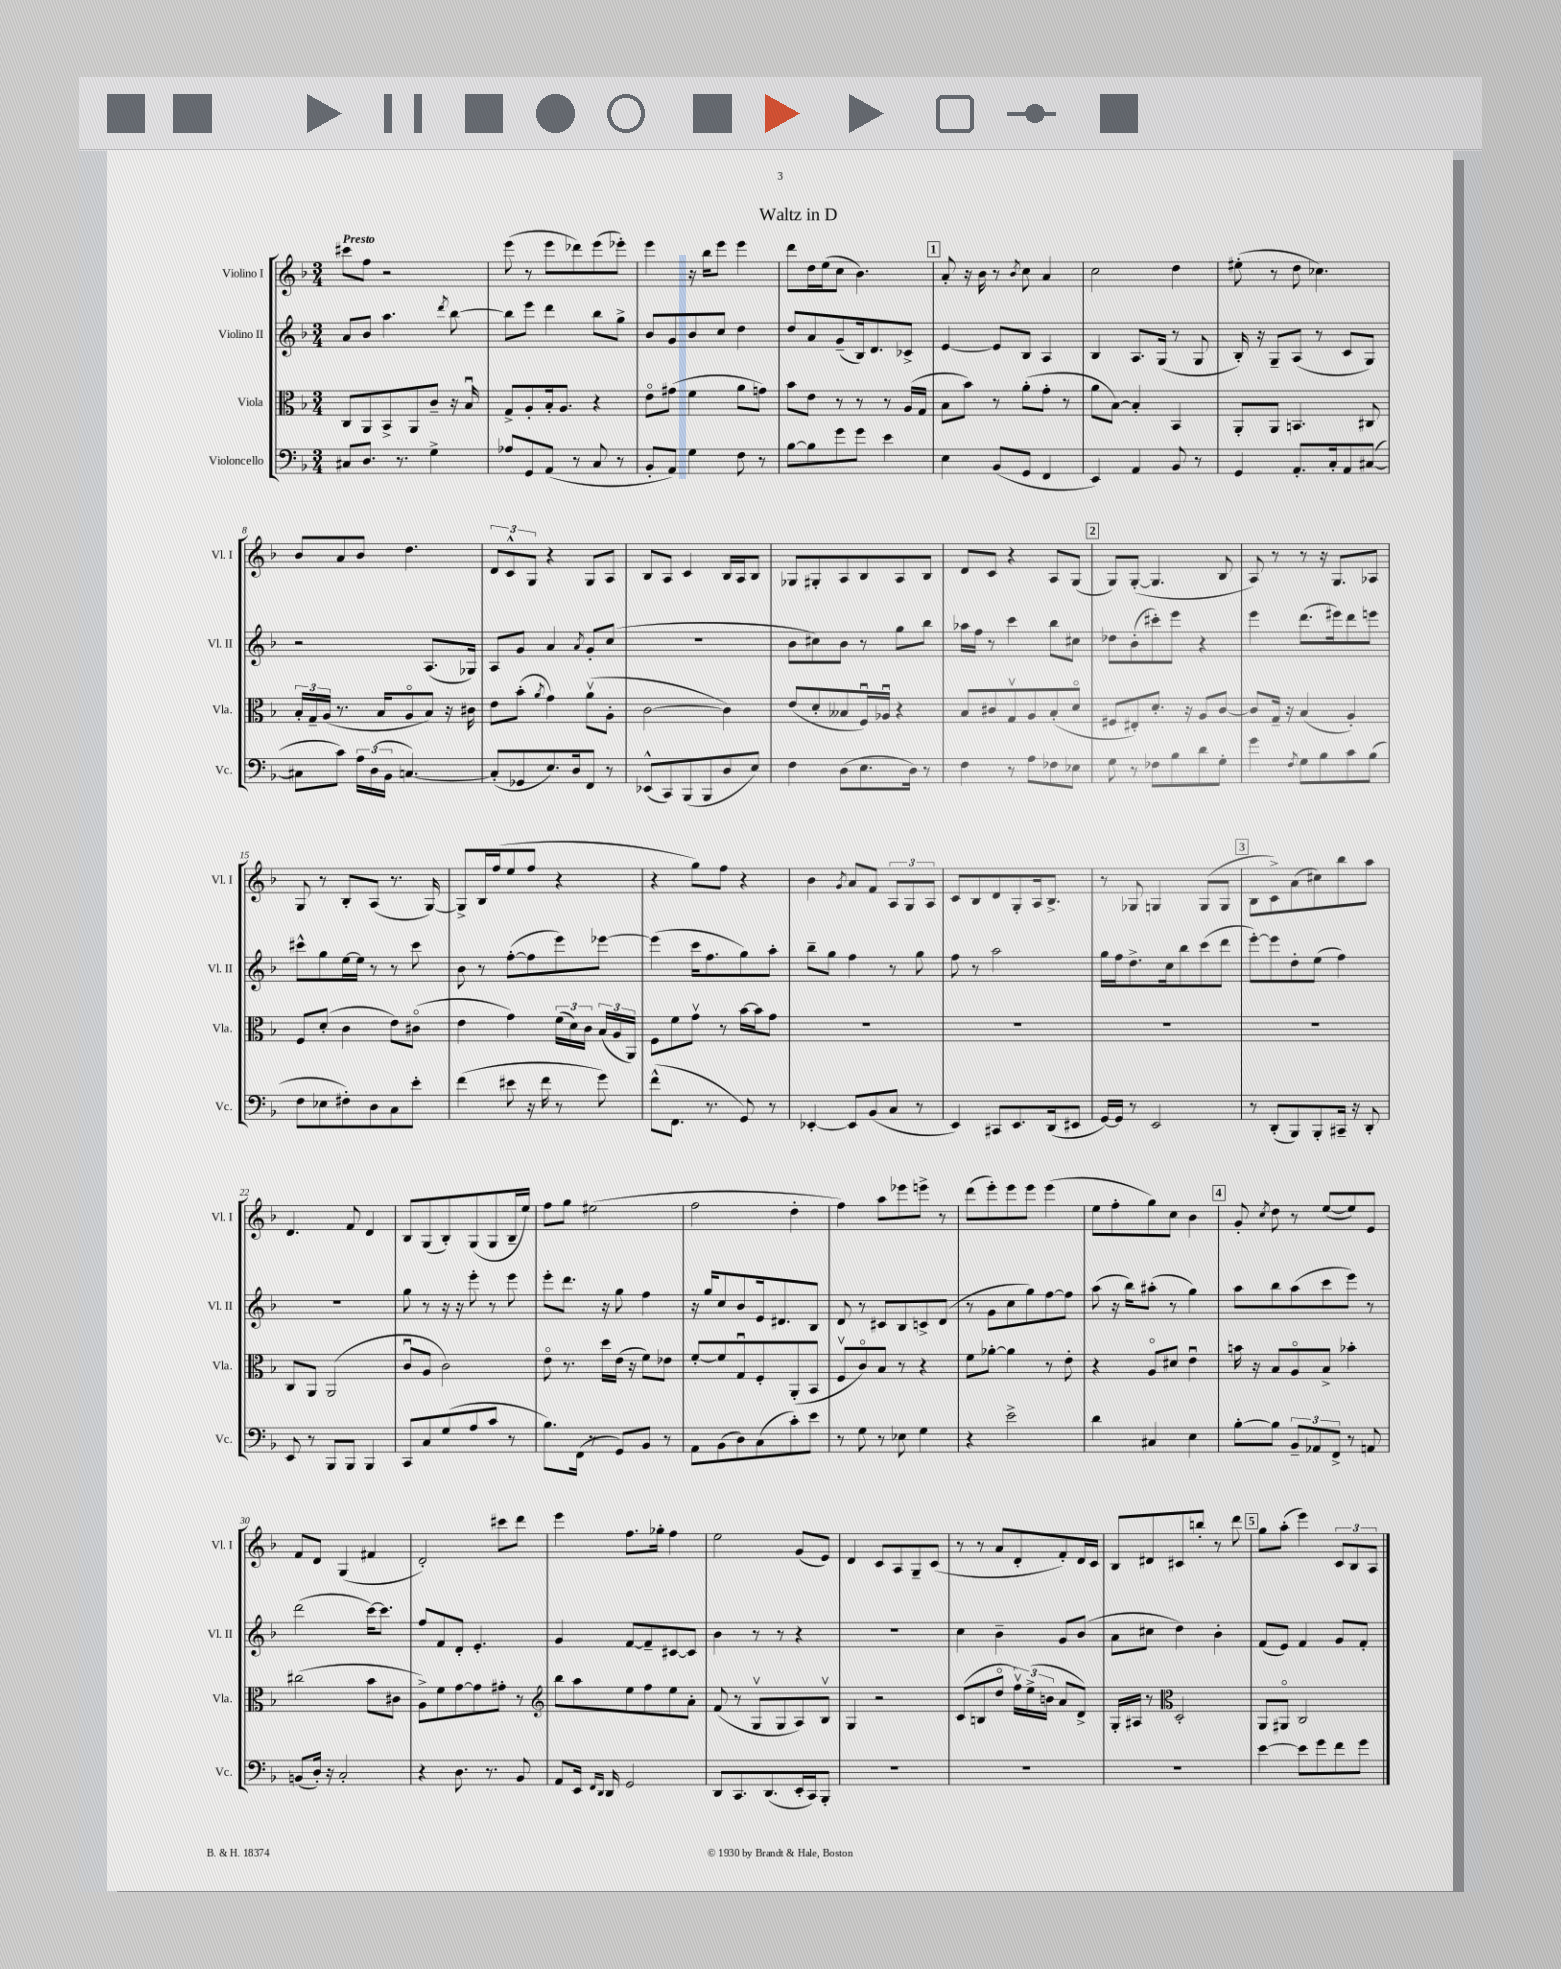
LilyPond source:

\header { title = "Waltz in D" }
<<
\new StaffGroup <<
\new Staff = "s0" \with { instrumentName = "Violino I" shortInstrumentName = "Vl. I" } {
    \clef treble \key f \major \numericTimeSignature \time 3/4 \tempo "Presto"
    \autoBeamOff cis'''8[ f''8] r2 |
    e'''8( r8 e'''8[ des'''8) e'''8( ees'''8]-.) |
    e'''4 r16 bes''16[ e'''8] e'''4 |
    d'''8[ d''16 e''16( c''8] bes'4.) |
    \mark \markup { \box "1" } a'8-. r16 bes'16 r8 \acciaccatura { bes'8 } c''8 a'4 |
    c''2 d''4 |
    eis''8-.( r8 d''8 ces''4.) |
    bes'8[ a'8 bes'8] d''4. |
    \tuplet 3/2 { d'8[ c'8-^ g8] } r4 g8[ a8] |
    bes8[ a8] c'4 bes16[ a16 bes8] |
    ges8[ gis8-. a8 bes8 a8 bes8] |
    d'8[ c'8] r4 a8[ g8]( |
    \mark \markup { \box "2" } g8[) g8]~-.( g4. bes8 |
    a8) r8 r8 r16 g8.[ aes8] |
    g8 r8 bes8[-. a8]( r8. g16~) |
    g8[-> bes16 f''16( e''8 f''8] r4 |
    r4 g''8[) f''8] r4 |
    bes'4 \acciaccatura { g'8 } a'8[ f'8] \tuplet 3/2 { a8[ g8 a8] } |
    c'8[ bes8 d'8 g8-. a16 bes8.]-> |
    r8 ges8 g4 g8[( g8] |
    \mark \markup { \box "3" } bes8[ c'8->) a'8( cis''8) bes''8 a''8] |
    d'4. f'8 d'4 |
    bes8[ g8( bes8-.) g8( g8 bes16-- e''16]) |
    f''8[ g''8] eis''2( |
    f''2 d''4-. |
    f''4) a''8[ ees'''8 e'''8]-> r8 |
    d'''8[( e'''8-.) e'''8 e'''8] e'''4( |
    e''8[ f''8-. g''8) c''8] bes'4 |
    \mark \markup { \box "4" } g'8-. \acciaccatura { c''8 } d''8 r8 e''8[~( e''8) e'8] |
    f'8[ d'8] g4( fis'4 |
    d'2-.) cis'''8[ d'''8] |
    e'''4 f''8.[ ges''16]-. f''4 |
    e''2 g'8[( e'8]) |
    d'4 c'8[ a8 g8-- c'8]( |
    r8 r8 a'8[ d'8-. f'8-.) d'16 c'16] |
    bes8[ dis'8 cis'8 b''8]-. r8 d'''8 |
    \mark \markup { \box "5" } g''8[ a''8]-.( e'''4) \tuplet 3/2 { c'8[ bes8 a8] } \bar "|." |
}
\new Staff = "s1" \with { instrumentName = "Violino II" shortInstrumentName = "Vl. II" } {
    \clef treble \key f \major \numericTimeSignature \time 3/4
    \autoBeamOff a'8[ bes'8] a''4. \acciaccatura { d'''8 } bes''8~ |
    bes''8[ e'''8] d'''4 bes''8[ g''8]-> |
    bes'8[ g'8 bes'8 c''8] d''4 |
    d''8[ a'8 g'8--( bes16) d'8. ces'8]-> |
    \mark \markup { \box "1" } e'4~ e'8[ bes8] a4 |
    bes4 a8.[ g16]( r8 g8 |
    bes16-.) r16 g8[-- a8]( r8 c'8[ g8]) |
    r2 a8.[( ges16]) |
    a8[ g'8] a'4 \acciaccatura { a'8 } g'8[-. c''8]( |
    R2. |
    bes'8[ cis''8) bes'8] r8 g''8[ bes''8] |
    aes''16[ f''16] r8 c'''4 bes''8[ cis''8] |
    \mark \markup { \box "2" } des''8[ bes'8-.( cis'''8-.) e'''8] r4 |
    e'''4 d'''8.[( eis'''16) d'''8 e'''8] |
    cis'''8[-^ g''8 e''16~ e''16] r8 r8 cis'''8 |
    bes'8 r8 f''8[~-.( f''8 e'''8) ees'''8]~ |
    ees'''4( c'''16[ f''8. g''8) a''8]-. |
    bes''8[-- g''8] f''4 r8 g''8 |
    f''8 r8 a''2 |
    g''16[ f''16 d''8.-> c''16 bes''8 c'''8( d'''8] |
    \mark \markup { \box "3" } e'''8[~-.) e'''8 d''8-. e''8]( f''4) |
    R2. |
    g''8 r8 r16 r16 e'''8-. r8 e'''8 |
    e'''8[-. d'''8.] r16 g''8 f''4 |
    r16 g''16[ c''8 bes'8 e'16 dis'8. bes8] |
    d'8 r8 cis'8[ bes8 c'8-> d'8]( |
    r8 g'8[ c''8 g''8) f''8~ f''8] |
    a''8( r16 bes''16[) ais''8]-.( r8 g''4) |
    \mark \markup { \box "4" } a''8[ bes''8 a''8( c'''8 e'''8]) r8 |
    d'''2( c'''16[~) c'''8.] |
    f''8[ f'8 d'8]-. e'4.-. |
    g'4 f'8[~ f'8-- cis'8~ cis'8] |
    bes'4 r8 r8 r4 |
    R2. |
    c''4 bes'4-- g'8[ bes'8]( |
    a'8[ cis''8] d''4) bes'4-. |
    \mark \markup { \box "5" } f'8[( e'8]) f'4 g'8[ f'8]-. \bar "|." |
}
\new Staff = "s2" \with { instrumentName = "Viola" shortInstrumentName = "Vla." } {
    \clef alto \key f \major \numericTimeSignature \time 3/4
    \autoBeamOff c8[ a,8 bes,8-> a,8 c'8]-- r16 bes16\downbow |
    g8[-> a8-. bes16-. a8.] r4 |
    e'8[\flageolet gis'8]( f'4 a'8[ g'8]) |
    bes'8[ e'8] r8 r8 r8 a16[( g16] |
    \mark \markup { \box "1" } bes8[ bes'8]) r8 a'8[-.( g'8]-. r8 |
    a'8[ bes8]~) bes4-. bes,4 |
    a,8[-. a,8] b,4. cis8 |
    \tuplet 3/2 { bes16[-. g16-- a16]( } r8. bes16[ a8\flageolet bes8]) r16 cis'16 |
    e'8[ bes'8]-.( \acciaccatura { a'8 } g'4) a'8[\upbow( a8]-. |
    c'2~ c'4) |
    e'8[( d'8-. beses8 f16\downbow) aes16]\downbow r4 |
    bes8[ cis'8 g8\upbow a8 bes8-.( d'8]\flageolet |
    \mark \markup { \box "2" } fis8[ eis8-.) d'8.]-. r16 a8[ c'8]~ |
    c'8[ g16]-- r16 bes4( a4-.) |
    f8[ d'8]-.( c'4 e'8[) cis'8]\flageolet( |
    e'4 g'4) \tuplet 3/2 { f'16[( d'16) c'16] } \tuplet 3/2 { bes16[( a16 a,16]) } |
    f8[ f'8 g'8]\upbow r8 bes'16[~ bes'16 g'8] |
    R2. |
    R2. |
    R2. |
    \mark \markup { \box "3" } R2. |
    c8[ a,8] a,2( |
    c'8[\downbow a8] c'2) |
    e'8\flageolet r8. d''16[ e'16]( r16 f'8[) ees'8] |
    f'8[~-. f'8 g8\downbow f8-. a,8-.( bes,8] |
    f8[\upbow c'8\flageolet) bes8] r8 r4 |
    f'8[ aes'8]~-. aes'4 r8 e'8-. |
    r4 a8[\flageolet dis'8] e'4\downbow |
    \mark \markup { \box "4" } b'16 r16 bes8[ a8\flageolet bes8]-> bes'4-. |
    cis''2( bes'8[ cis'8] |
    a8[->) f'8 g'8~ g'8 gis'8]-. r8 |
    \clef treble bes''8[ a''8 e''8 f''8 e''8 a'8]-. |
    f'8( r8 g8[\upbow g8 a8) bes8]\upbow |
    g4 r2 |
    c'8[( b8 d''8]\flageolet \tuplet 3/2 { f''16[\upbow) e''16->( b'16] } a'8[ d'8]->) |
    g16[-. ais16] r8 \clef alto d2-. |
    \mark \markup { \box "5" } a,8[ ais,8]\flageolet c2 \bar "|." |
}
\new Staff = "s3" \with { instrumentName = "Violoncello" shortInstrumentName = "Vc." } {
    \clef bass \key f \major \numericTimeSignature \time 3/4
    \autoBeamOff cis8[ d8.] r8. g4-> |
    aes8[ g,8 a,8]( r8 c8 r8 |
    bes,8[-. a,8]) g4 f8 r8 |
    bes8[~ bes8 g'8 g'8] e'4 |
    \mark \markup { \box "1" } e4 bes,8[( g,8] f,4 |
    e,4) a,4 bes,8 r8 |
    g,4 a,8.[-. c16-. a,8 cis8]~( |
    cis8[ c'8]) \tuplet 3/2 { a16[ d16( bes,16] } c4.~) |
    c8[-.( ges,8 e8.) d16 f,8] r8 |
    ees,8[-^( c,8) bes,,8( bes,,8 d8 e8]) |
    f4 d8[( e8. d16]) r8 |
    f4 r8 a8[ fes8 ees8] |
    \mark \markup { \box "2" } g8 r8 fes8[ bes8 d'8 g8]-. |
    g'4 \acciaccatura { f8 } g8[ bes8 c'8 bes8]( |
    f8[ ees8 fis8-.) d8 c8 e'8]-. |
    f'4( eis'8 r16 f'16 r8 g'8) |
    f'8[-^( f,8.] r8. g,8) r8 |
    ees,4~-. ees,8[ bes,8( c8] r8 |
    e,4) cis,8[ e,8. d,16( eis,8] |
    g,16[~) g,16] r8 e,2 |
    \mark \markup { \box "3" } r8 d,8[-.( bes,,8) bes,,8-. cis,16]-- r16 d,8-. |
    e,8 r8 bes,,8[ bes,,8] bes,,4 |
    c,8[ c8 g8( a8 c'8] r8 |
    bes8.[) f,16]( r8 g,8[) bes,8] r8 |
    a,8[ bes,8( d8) c8( c'8-.) e'8] |
    r8 g8 r8 ees8 g4 |
    r4 e'2-> |
    d'4 cis4 e4 |
    \mark \markup { \box "4" } bes8[~-. bes8] \tuplet 3/2 { bes,8[-- aes,8 f,8]-> } r8 a,8 |
    b,8[( d16]-.) r16 c2-. |
    r4 d8. r8. bes,8 |
    a,8[ e,16] \grace { f,16[ d,16] } d,16 g,2 |
    d,8[ c,8. d,8.( e,16-. c,16) bes,,8]-. |
    R2. |
    R2. |
    R2. |
    \mark \markup { \box "5" } e'4~ e'8[ g'8 f'8 g'8] \bar "|." |
}
>>
>>
